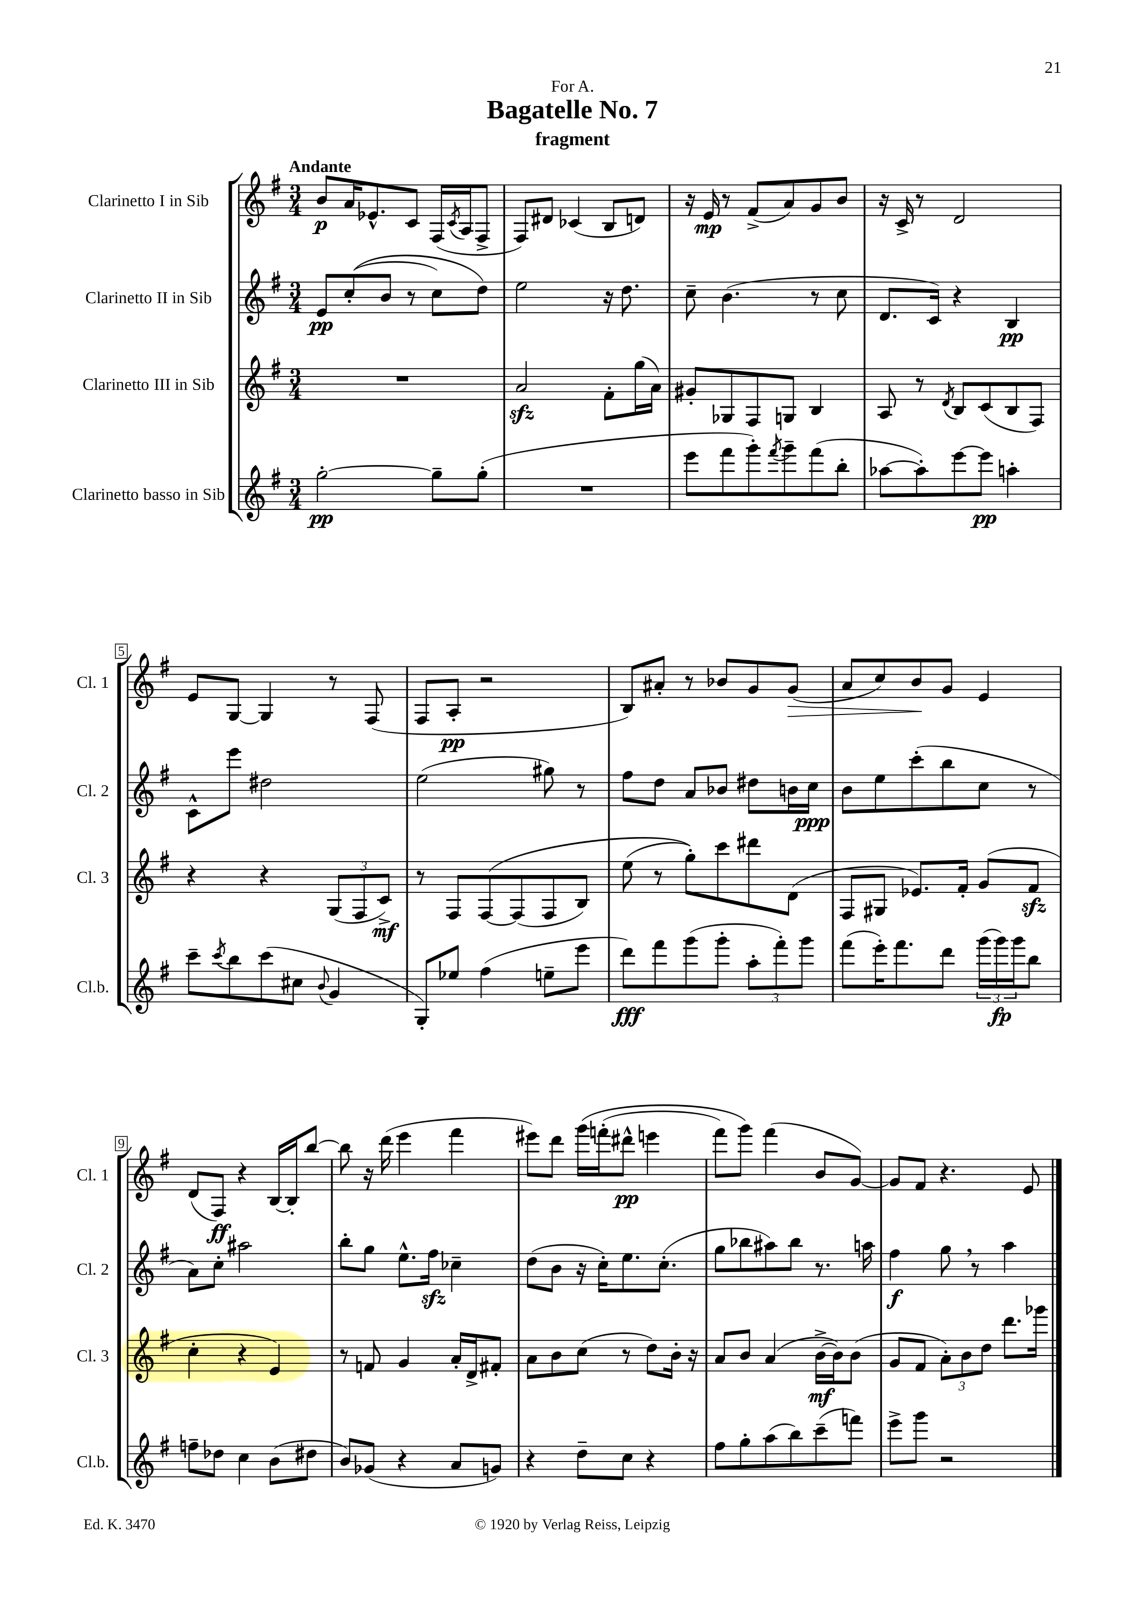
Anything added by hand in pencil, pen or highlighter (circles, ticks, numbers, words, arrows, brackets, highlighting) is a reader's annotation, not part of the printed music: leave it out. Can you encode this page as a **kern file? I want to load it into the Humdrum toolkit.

**kern	**dynam	**kern	**dynam	**kern	**dynam	**kern	**dynam
*part4	*part4	*part3	*part3	*part2	*part2	*part1	*part1
*staff4	*staff4	*staff3	*staff3	*staff2	*staff2	*staff1	*staff1
*I"Clarinetto basso in Sib	*	*I"Clarinetto III in Sib	*	*I"Clarinetto II in Sib	*	*I"Clarinetto I in Sib	*
*I'Cl.b.	*	*I'Cl. 3	*	*I'Cl. 2	*	*I'Cl. 1	*
*clefG2	*	*clefG2	*	*clefG2	*	*clefG2	*
*k[f#]	*	*k[f#]	*	*k[f#]	*	*k[f#]	*
*M3/4	*	*M3/4	*	*M3/4	*	*M3/4	*
=1	=1	=1	=1	=1	=1	=1	=1
!	!	!	!	!	!	!LO:TX:a:B:t=Andante	!
[2gg'\	pp	2.r	.	8e/L	pp	8b/L	p
.	.	.	.	((8cc'/	.	16a/K	.
.	.	.	.	.	.	8.e-X^^/	.
.	.	.	.	8b/J	.	.	.
.	.	.	.	8r	.	8c/J	.
8gg~\L]	.	.	.	8cc\L)	.	(16F#/LL	.
.	.	.	.	.	.	8qc/	.
.	.	.	.	.	.	16A/J	.
(8gg'\J	.	.	.	8dd\J)	.	8F#^/J	.
=2	=2	=2	=2	=2	=2	=2	=2
2.r	.	2azz/	.	2ee\	.	8F#/L)	.
.	.	.	.	.	.	8d#X/J	.
.	.	.	.	.	.	(4c-X/	.
.	.	8f#'\L	.	16r	.	8B/L	.
.	.	.	.	8.dd\	.	.	.
.	.	(16gg\L	.	.	.	8dn/J)	.
.	.	16a\JJ)	.	.	.	.	.
=3	=3	=3	=3	=3	=3	=3	=3
8eee\L	.	8g#X'/L	.	8cc~\	.	16r	.
.	.	.	.	.	.	16e/	mp
8fff#\	.	8G-X/	.	(4.b\	.	8r	.
8ggg'\)	.	8F#/	.	.	.	(8f#^/L	.
8qfff#/	.	.	.	.	.	.	.
8ggg~\	.	8Gn/J	.	.	.	8a/)	.
(8fff#\	.	4B/	.	8r	.	8g/	.
8bb'\J	.	.	.	8cc\	.	8b/J	.
=4	=4	=4	=4	=4	=4	=4	=4
[8aa-X\L	.	8A/	.	8.d/L	.	16r	.
.	.	.	.	.	.	16c^/	.
8aa-'\])	.	8r	.	.	.	8r	.
.	.	.	.	16c/Jk)	.	.	.
.	.	8qd/	.	.	.	.	.
[8eee\	.	8B/L	.	4r	.	2d/	.
8eee\J]	pp	(8c/	.	.	.	.	.
4aan'\	.	8B/	.	4B/	pp	.	.
.	.	8F#/J)	.	.	.	.	.
!!LO:LB:g=z
=5	=5	=5	=5	=5	=5	=5	=5
8ccc~\L	.	4r	.	8c^^\L	.	8e/L	.
8qccc/	.	.	.	.	.	.	.
8bb\	.	.	.	8eee\J	.	[8G/J	.
(8ccc\	.	4r	.	2dd#X\	.	4G/]	.
8cc#X\J	.	.	.	.	.	.	.
8qqb/	.	.	.	.	.	.	.
4g/	.	(12G/L	.	.	.	8r	.
.	.	12F#/	.	.	.	.	.
.	.	.	.	.	.	(8F#/	.
.	.	12c^/J)	mf	.	.	.	.
=6	=6	=6	=6	=6	=6	=6	=6
8G'/L)	.	8r	.	(2ee\	.	8F#/L	.
8ee-X/J	.	8F#/L	.	.	.	8A'/J	pp
(4ff#\	.	([8F#/	.	.	.	2r	.
.	.	(8F#/]	.	.	.	.	.
8een~\L	.	8F#/	.	8gg#X\)	.	.	.
8eee\J	.	8B/J)	.	8r	.	.	.
=7	=7	=7	=7	=7	=7	=7	=7
8ddd\L)	fff	(8ee\	.	8ff#\L	.	8B/L)	.
8fff#\	.	8r	.	8dd\J	.	8a#X'/J	.
(8ggg\	.	8gg'\L))	.	8a/L	.	8r	.
8ggg'\J	.	8ccc\	.	8b-X/J	.	8b-X/L	.
12aa'\L	.	8ddd#X\	.	8dd#X\L	.	8g/	.
12fff#'\)	.	.	.	.	.	.	.
!	!	!	!	!	!	!	!LO:HP:b
.	.	(8d\J	.	16bn\L	.	(8g/J	>
12ggg\J	.	.	.	.	.	.	.
.	.	.	.	16cc\JJ	ppp	.	.
=8	=8	=8	=8	=8	=8	=8	=8
(8fff#\L	.	8F#/L	.	8b\L	.	8a/L	.
16eee'\K)	.	8G#X/J	.	8ee\	.	8cc/)	.
8.fff#\	.	.	.	.	.	.	.
.	.	8.e-X/L)	.	(8ccc'\	.	8b/	.
8ddd\J	.	.	.	8bb\	.	8g/J	]
.	.	16f#'/Jk	.	.	.	.	.
(24ggg\LL	.	(8g/L	.	8cc\J	.	4e/	.
24ggg\)	fp	.	.	.	.	.	.
24ggg\J	.	.	.	.	.	.	.
8bb\J	.	8f#zz/J	.	8r	.	.	.
!!LO:LB:g=z
=9	=9	=9	=9	=9	=9	=9	=9
8ffn~\L	.	4cc'\	.	8a\L)	.	(8d/L	.
8dd-X\J	.	.	.	8cc'\J	.	8F#/J)	ff
4cc\	.	4r	.	2aa#X\	.	4r	.
(8b\L	.	4e/)	.	.	.	[16B/LL	.
.	.	.	.	.	.	16B'/J]	.
8dd#X\J	.	.	.	.	.	[8bb/J	.
=10	=10	=10	=10	=10	=10	=10	=10
8b/L)	.	8r	.	8bb'\L	.	8bb\]	.
(8g-X/J	.	8fn/	.	8gg\J	.	16r	.
.	.	.	.	.	.	(16ddd\	.
4r	.	4g/	.	8.ee^^\L	.	4eee\	.
.	.	.	.	16ff#zz\Jk	.	.	.
8a/L	.	16a'/LL	.	4cc-X~\	.	4fff#\	.
.	.	16d^/J	.	.	.	.	.
8gn/J)	.	8f#X'/J	.	.	.	.	.
=11	=11	=11	=11	=11	=11	=11	=11
4r	.	8a\L	.	(8dd\L	.	8eee#X\L)	.
.	.	8b\	.	8b\J	.	8ddd\J	.
8dd~\L	.	(8cc\J	.	16r	.	(16ggg\LL	.
.	.	.	.	16cc'\KL)	.	(16fffn'\J	.
8cc\J	.	8r	.	8.ee\	.	8ddd#X^^\J	pp
4r	.	8dd\L)	.	.	.	4eeen\	.
.	.	.	.	(8.cc'\J	.	.	.
.	.	16b'\Jk	.	.	.	.	.
.	.	16r	.	.	.	.	.
=12	=12	=12	=12	=12	=12	=12	=12
8ff#\L	.	8a/L	.	8gg\L	.	8fff#\L)	.
8gg'\	.	8b/J	.	8bb-X\	.	8ggg\J)	.
(8aa\	.	(4a/	.	8aa#X\)	.	(4fff#\	.
8bb\)	.	.	.	8bb-\J	.	.	.
(8ccc~\	.	[16b^\LL	mf	8.r	.	8b/L	.
.	.	16b\J])	.	.	.	.	.
8fffn\J)	.	(8b\J	.	.	.	[8g/J)	.
.	.	.	.	16aan\	.	.	.
=13	=13	=13	=13	=13	=13	=13	=13
8eee^\L	.	8g/L	.	4ff#\	f	8g/L]	.
8ggg\J	.	8f#/J	.	.	.	8f#/J	.
2r	.	12a'\L)	.	8gg,\	.	4.r	.
.	.	12b\	.	.	.	.	.
.	.	.	.	8r	.	.	.
.	.	12dd\J	.	.	.	.	.
.	.	8.ddd\L	.	4aa\	.	.	.
.	.	.	.	.	.	8e/	.
.	.	16ggg-X\Jk	.	.	.	.	.
==	==	==	==	==	==	==	==
*-	*-	*-	*-	*-	*-	*-	*-
